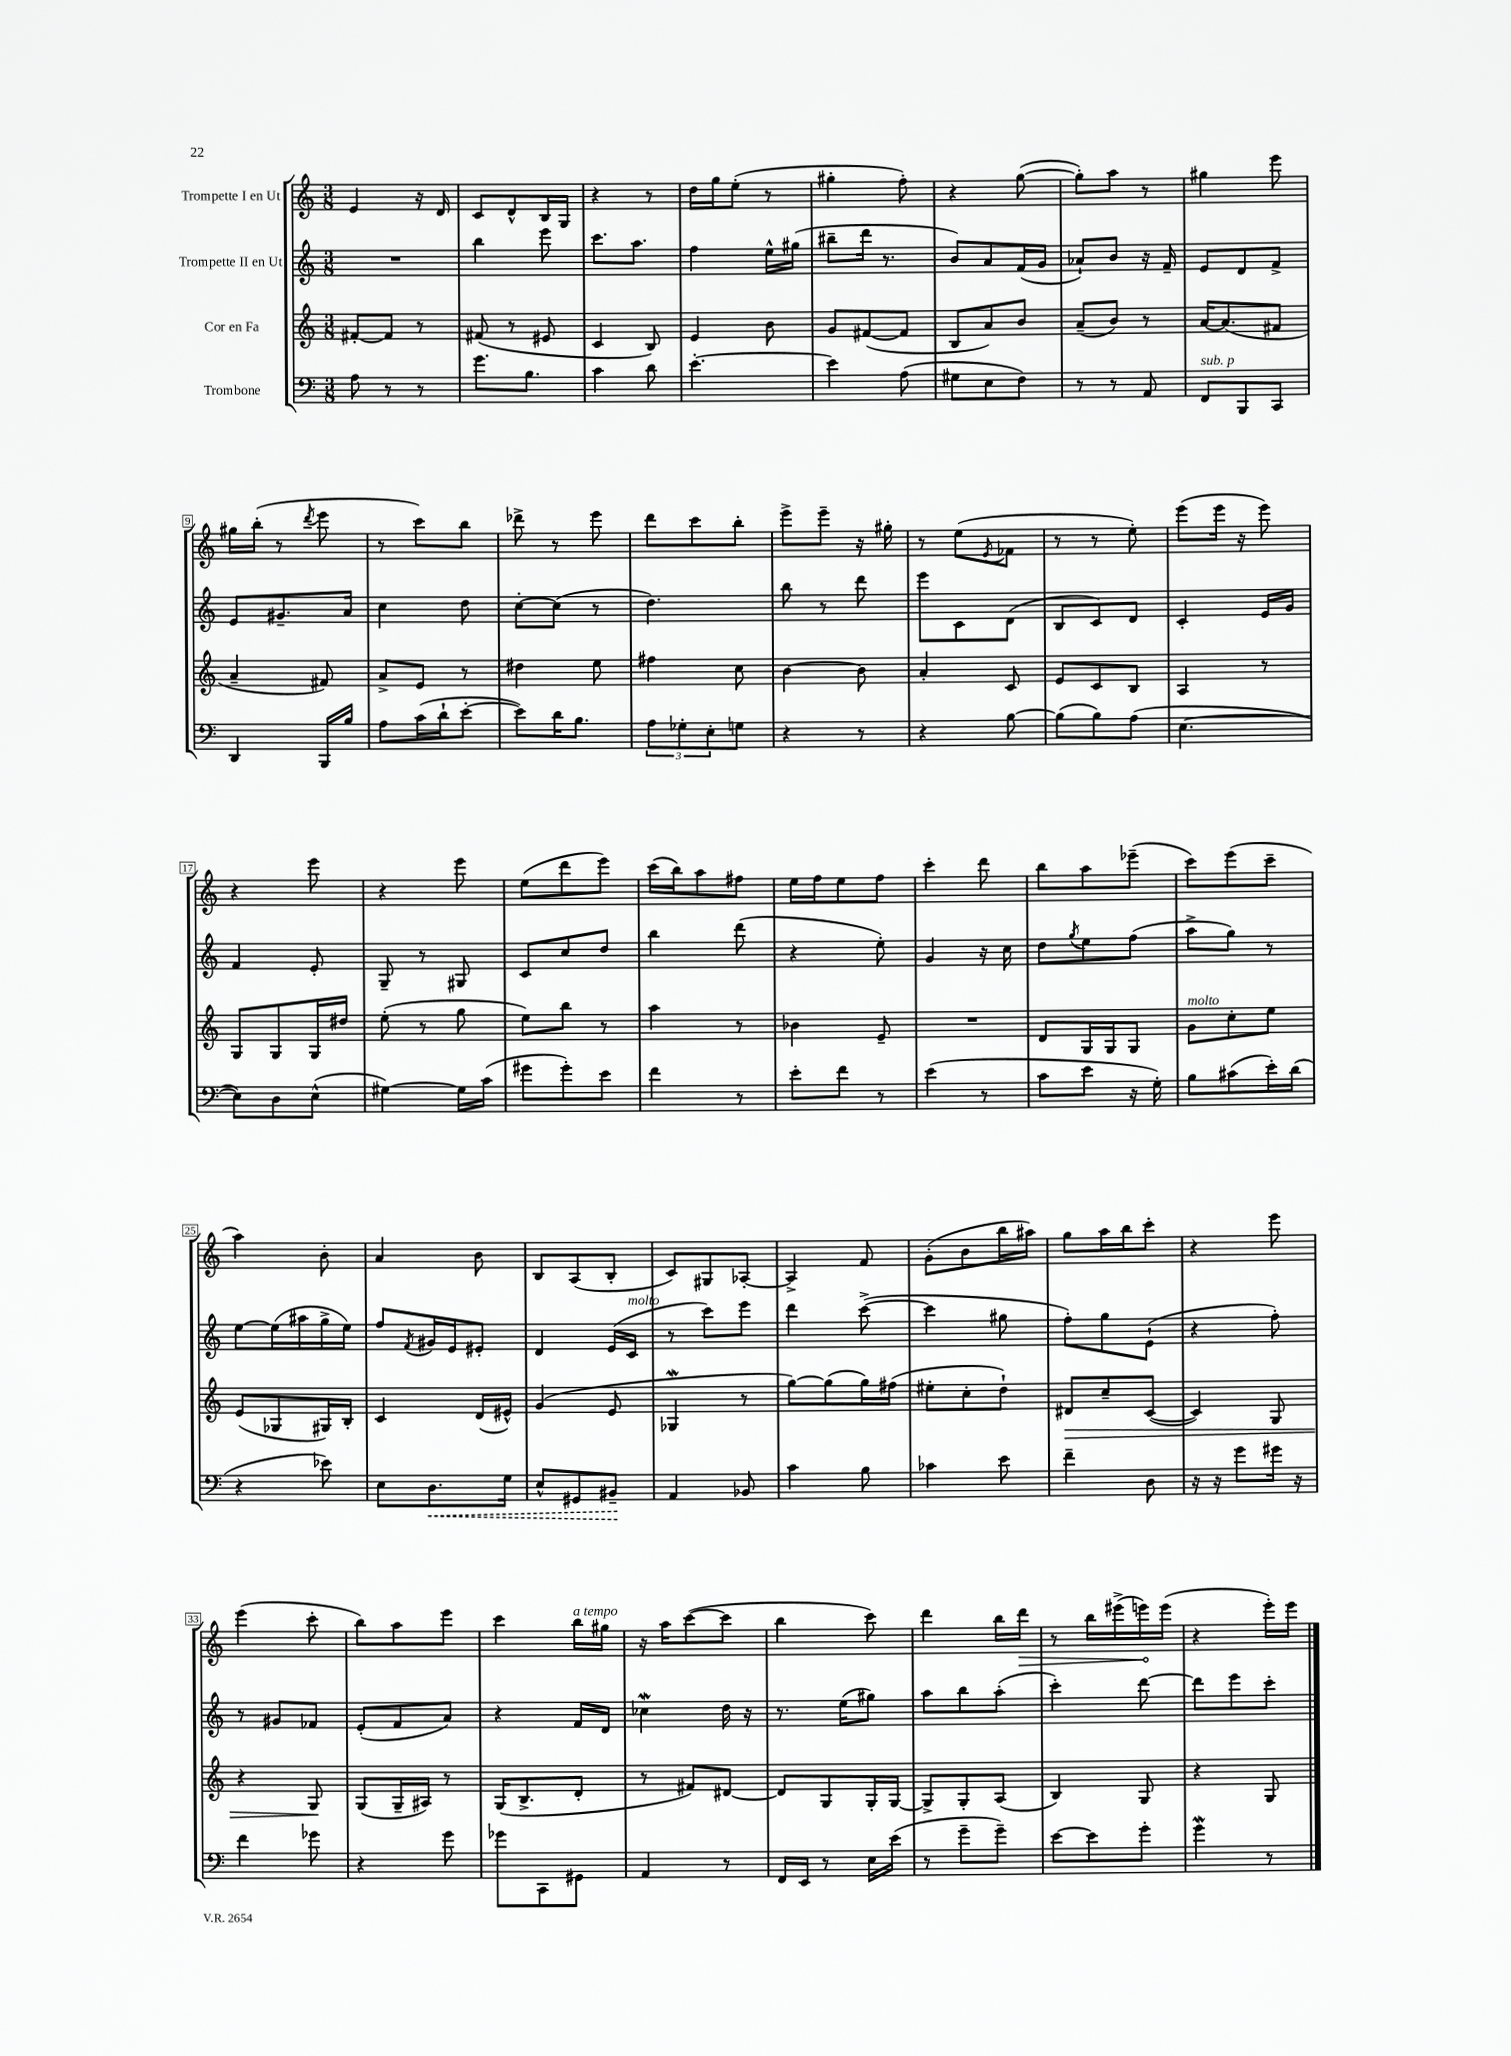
<<
\new StaffGroup <<
\new Staff = "s0" \with { instrumentName = "Trompette I en Ut" } {
    \clef treble \key c \major \numericTimeSignature \time 3/8
    e'4 r16 d'16 |
    c'8 d'8-^ b16 g16 |
    r4 r8 |
    d''16 g''16 e''8-.( r8 |
    gis''4-. f''8-.) |
    r4 g''8~( |
    g''8-.) a''8 r8 |
    gis''4 e'''8 |
    gis''16 b''16-.( r8 \acciaccatura { d'''8 } e'''8 |
    r8 c'''8) b''8 |
    des'''8-> r8 e'''8 |
    d'''8 c'''8 b''8-. |
    e'''8-> e'''8-- r16 gis''16-. |
    r8 e''8( \acciaccatura { e'8 } fes'8 |
    r8 r8 e''8-.) |
    e'''8( e'''16 r16 e'''8) |
    r4 e'''8 |
    r4 e'''8 |
    e''8( d'''8 e'''8) |
    c'''16( b''16) a''8 fis''8 |
    e''16 f''16 e''8 f''8 |
    c'''4-. d'''8 |
    b''8 a''8 ees'''8--( |
    c'''8) e'''8( c'''8-- |
    a''4) b'8-. |
    a'4 b'8 |
    b8 a8( b8-. |
    c'8) gis8 aes8~-. |
    aes4-> f'8 |
    g'8-.( b'8 b''16 ais''16) |
    g''8 a''16 b''16 c'''8-. |
    r4 e'''8 |
    e'''4( c'''8-. |
    b''8) a''8 e'''8 |
    c'''4 b''16^\markup { \italic "a tempo" } gis''16 |
    r16 a''16 c'''8~( c'''8 |
    b''4 c'''8) |
    d'''4 b''16 \once \override Hairpin.circled-tip = ##t d'''16\> |
    r8 b''16 eis'''16->( e'''16\!) e'''16( |
    r4 e'''16-.) e'''16 \bar "|." |
}
\new Staff = "s1" \with { instrumentName = "Trompette II en Ut" } {
    \clef treble \key c \major \numericTimeSignature \time 3/8
    R4. |
    b''4 e'''8 |
    c'''8. a''8. |
    f''4 e''16-^ gis''16( |
    bis''8-- d'''16 r8. |
    b'8) a'8 f'16( g'16 |
    aes'8-!) b'8 r16 f'16-- |
    e'8 d'8 f'8-> |
    e'8 gis'8.-- a'16 |
    c''4 d''8 |
    c''8~-. c''8( r8 |
    d''4.) |
    b''8 r8 d'''8 |
    e'''8 c'8 d'8( |
    b8 c'8) d'8 |
    c'4-. e'16 g'16 |
    f'4 e'8-. |
    g8-- r8 gis8 |
    c'8 c''8 d''8 |
    b''4 d'''8( |
    r4 e''8-.) |
    g'4 r16 c''16 |
    d''8 \acciaccatura { g''8 } e''8 f''8( |
    a''8-> g''8) r8 |
    e''8~ e''16( ais''16 g''16-> e''16) |
    f''8 \acciaccatura { f'8 } gis'16 e'16 eis'8-. |
    d'4 e'16( c'16^\markup { \italic "molto" } |
    r8 c'''8) e'''8 |
    d'''4 c'''8~->( |
    c'''4 gis''8 |
    f''8-.) g''8 e'8-!( |
    r4 f''8-.) |
    r8 gis'8 fes'8 |
    e'8-.( f'8 a'8) |
    r4 f'16 d'16 |
    ces''4\mordent d''16 r16 |
    r8. e''16( gis''8) |
    a''8 b''8 a''8-.( |
    c'''4-.) d'''8~ |
    d'''8 e'''8 c'''8-. \bar "|." |
}
\new Staff = "s2" \with { instrumentName = "Cor en Fa" } {
    \clef treble \key c \major \numericTimeSignature \time 3/8
    fis'8~-. fis'8 r8 |
    fis'8( r8 eis'8 |
    c'4 b8) |
    e'4 b'8 |
    g'8 fis'8~( fis'8 |
    b8 a'8) b'8 |
    a'8--( b'8) r8 |
    a'16~ a'8.( fis'8 |
    a'4-- fis'8) |
    a'8-> e'8 r8 |
    dis''4 e''8 |
    fis''4 c''8 |
    b'4~ b'8 |
    a'4-. c'8 |
    e'8 c'8 b8 |
    a4 r8 |
    g8 g8 g16 dis''16 |
    e''8-.( r8 g''8 |
    e''8) b''8 r8 |
    a''4 r8 |
    bes'4 e'8-- |
    R4. |
    d'8 g16 g16 g8 |
    g'8^\markup { \italic "molto" } c''8-. e''8 |
    e'8( ges8 gis16) b16-. |
    c'4 d'16( eis'16-^) |
    g'4( e'8 |
    ges4\mordent r8 |
    g''8~) g''8( g''16) fis''16( |
    eis''8-. c''8-. d''8-!) |
    dis'8\> c''8-- c'8~( |
    c'4) g8 |
    r4 g8\! |
    g8( g16-- ais16) r8 |
    g16( b8.-> d'8-. |
    r8 fis'8) dis'8~ |
    dis'8 g8 g16-. g16~ |
    g8-> g8-. a8( |
    b4) g8 |
    r4 g8 \bar "|." |
}
\new Staff = "s3" \with { instrumentName = "Trombone" } {
    \clef bass \key c \major \numericTimeSignature \time 3/8
    a8 r8 r8 |
    g'8. b8. |
    c'4 d'8 |
    e'4.~-. |
    e'4 a8( |
    gis8 e8 f8) |
    r8 r8 a,8 |
    f,8^\markup { \italic "sub. p" } b,,8 c,8 |
    d,4 b,,16 b16 |
    a8 c'16( d'16-! e'8~-. |
    e'8) d'16 b8. |
    \tuplet 3/2 { a8 ges8-. e8-. } g8 |
    r4 r8 |
    r4 b8~ |
    b8( b8) a8( |
    e4.~ |
    e8) d8 e8-^( |
    gis4~) gis16 c'16( |
    gis'8 gis'8-.) e'8 |
    f'4 r8 |
    e'8-. f'8 r8 |
    e'4( r8 |
    c'8 e'8 r16 g16-.) |
    b8 cis'8( e'16-.) d'16( |
    r4 ees'8) |
    e8 \once \override Hairpin.style = #'dashed-line d8.\< g16 |
    e8-^ gis,8 bis,8--\! |
    a,4 bes,8 |
    c'4 b8 |
    ces'4 e'8 |
    f'4-- d8 |
    r16 r16 g'8 gis'16 r16 |
    f'4 ges'8 |
    r4 g'8 |
    ges'8 c,8 gis,8 |
    a,4 r8 |
    f,16 e,16 r8 e16 e'16( |
    r8 g'8-- g'8--) |
    e'8~ e'8 g'8-. |
    g'4\mordent r8 \bar "|." |
}
>>
>>
\layout { \context { \Score \override BarNumber.stencil = #(make-stencil-boxer 0.1 0.3 ly:text-interface::print) } }
